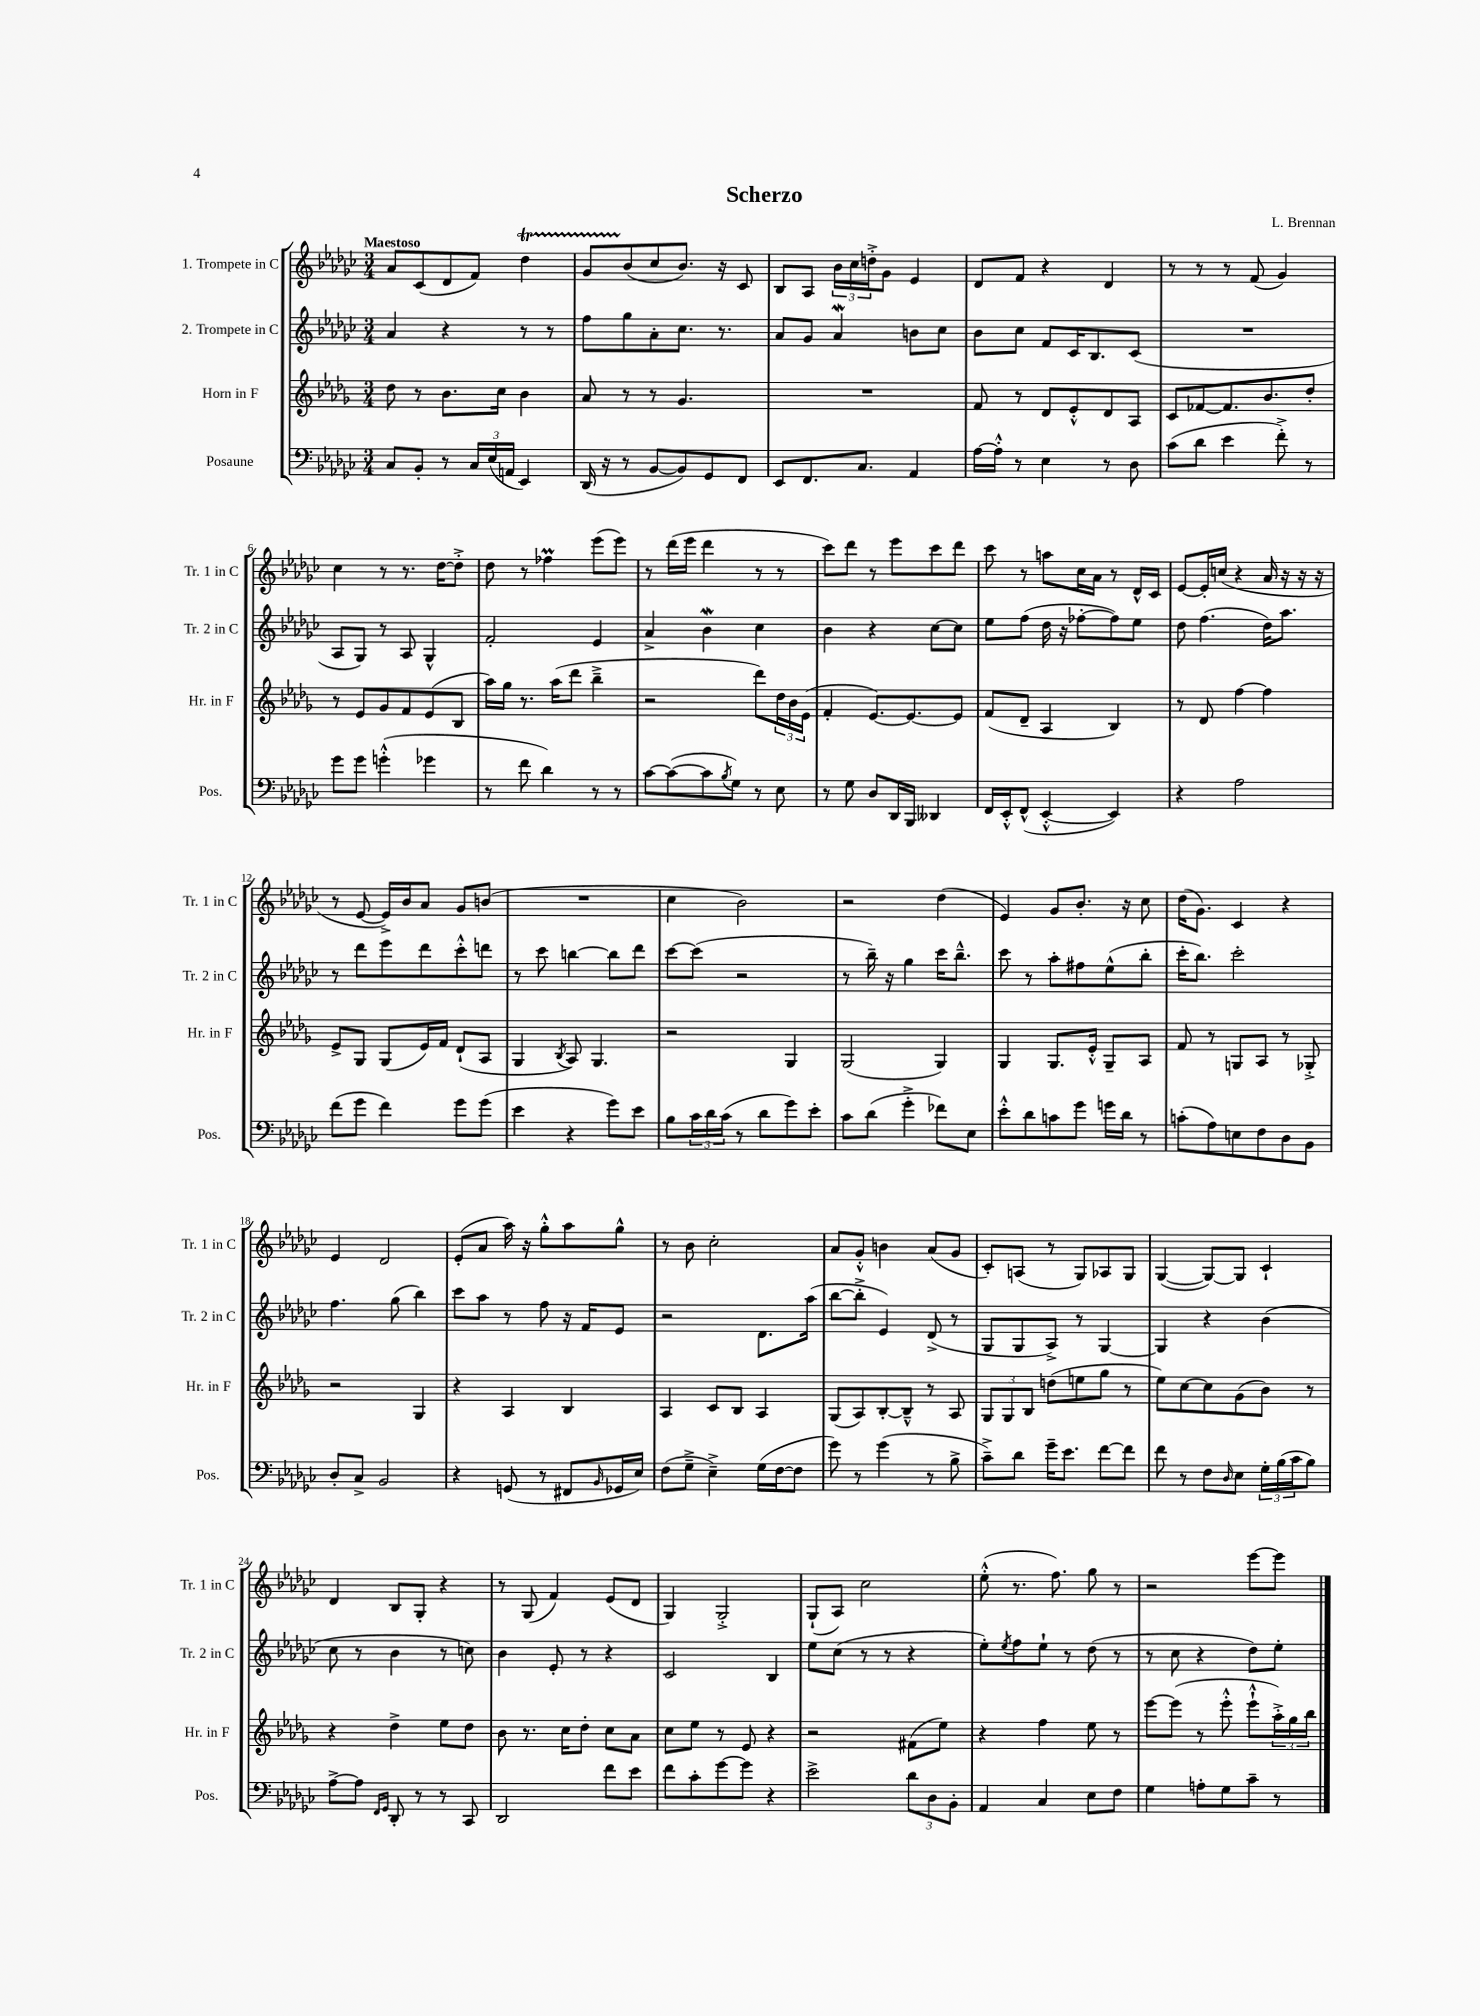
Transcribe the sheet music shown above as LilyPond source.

\header { title = "Scherzo" composer = "L. Brennan" }
<<
\new StaffGroup <<
\new Staff = "s0" \with { instrumentName = "1. Trompete in C" shortInstrumentName = "Tr. 1 in C" } {
    \clef treble \key ges \major \numericTimeSignature \time 3/4 \tempo "Maestoso"
    aes'8 ces'8( des'8 f'8) des''4\startTrillSpan |
    ges'8 bes'8\stopTrillSpan( ces''8 bes'8.) r16 ces'8 |
    bes8 aes8 \tuplet 3/2 { bes'16 ces''16 d''16-.-> } ges'8 ees'4 |
    des'8 f'8 r4 des'4 |
    r8 r8 r8 f'8( ges'4) |
    ces''4 r8 r8. des''16~ des''8-.-> |
    des''8 r8 fes''4\prall ees'''8( ees'''8) |
    r8 des'''16( ees'''16 des'''4 r8 r8 |
    ces'''8) des'''8 r8 ees'''8 ces'''8 des'''8 |
    ces'''8 r8 a''8 ces''16 aes'16 r8 des'16-^ ces'16 |
    ees'8~ ees'16-. c''16( r4 aes'16 r16 r16 r16 |
    r8 ees'8~ ees'16->) bes'16 aes'8 ges'8 b'8( |
    R2. |
    ces''4 bes'2) |
    r2 des''4( |
    ees'4) ges'8 bes'8.-. r16 ces''8 |
    des''16( ges'8.) ces'4 r4 |
    ees'4 des'2 |
    ees'8-.( aes'8 aes''16) r16 ges''8-.-^ aes''8 ges''8-^ |
    r8 bes'8 ces''2-. |
    aes'8 ges'8-.-^ b'4 aes'8( ges'8 |
    ces'8-.) a8( r8 ges8) aes8 ges8 |
    ges4~( ges8~) ges8 ces'4-! |
    des'4 bes8 ges8-. r4 |
    r8 ges8( f'4) ees'8( des'8 |
    ges4) ges2-.-> |
    ges8-!( aes8) ces''2 |
    ees''8-.-^( r8. f''8.) ges''8 r8 |
    r2 ees'''8~ ees'''8 \bar "|." |
}
\new Staff = "s1" \with { instrumentName = "2. Trompete in C" shortInstrumentName = "Tr. 2 in C" } {
    \clef treble \key ges \major \numericTimeSignature \time 3/4
    aes'4 r4 r8 r8 |
    f''8 ges''8 aes'8-. ces''8. r8. |
    aes'8 ges'8 aes'4\mordent b'8 ces''8 |
    bes'8 ces''8 f'8 ces'16 bes8. ces'8( |
    R2. |
    aes8 ges8) r8 aes8 ges4-^ |
    f'2-. ees'4 |
    aes'4-> bes'4\mordent ces''4 |
    bes'4 r4 ces''8~ ces''8 |
    ees''8 f''8( des''16 r16 fes''8~-. fes''8) ees''8 |
    des''8 f''4.( des''16) aes''8. |
    r8 des'''8 ees'''8 des'''8 ces'''8-.-^ d'''8 |
    r8 ces'''8 b''4~ b''8 des'''8 |
    ces'''8~ ces'''8( r2 |
    r8 bes''16--) r16 ges''4 ces'''16 bes''8.---^ |
    ces'''8 r8 aes''8-. fis''8 ees''8-^( bes''8-. |
    ces'''16-. bes''8.) ces'''2-. |
    f''4. ges''8( bes''4) |
    ces'''8 aes''8 r8 f''8 r16 f'16 ees'8 |
    r2 des'8. aes''16( |
    bes''8~ bes''8-.-> ees'4) des'8->( r8 |
    ges8 ges8 aes8->) r8 ges4~ |
    ges4 r4 bes'4( |
    ces''8 r8 bes'4 r8 c''8) |
    bes'4 ees'8-. r8 r4 |
    ces'2 bes4 |
    ees''8 ces''8( r8 r8 r4 |
    ees''8-.) \acciaccatura { ees''8 } f''8 ees''8-! r8 des''8( r8 |
    r8 ces''8 r4 des''8) ees''8-. \bar "|." |
}
\new Staff = "s2" \with { instrumentName = "Horn in F" shortInstrumentName = "Hr. in F" } {
    \clef treble \key des \major \numericTimeSignature \time 3/4
    des''8 r8 bes'8. c''16 bes'4 |
    aes'8 r8 r8 ges'4. |
    R2. |
    f'8 r8 des'8 ees'8-.-^ des'8 aes8 |
    c'8 fes'8~ fes'8. bes'8. des''8-. |
    r8 ees'8 ges'8 f'8 ees'8( bes8 |
    aes''16) ges''16 r8. aes''16( des'''8 bes''4---> |
    r2 des'''8) \tuplet 3/2 { des''16 bes'16 ees'16( } |
    f'4-. ees'8.~) ees'8.~ ees'8 |
    f'8( des'8-- aes4 bes4) |
    r8 des'8 f''4~ f''4 |
    ees'8-> ges8 ges8( ees'16) f'16 des'8-!( aes8 |
    ges4 \acciaccatura { bes8 } aes8) ges4. |
    r2 ges4 |
    ges2( ges4) |
    ges4 ges8. ees'16-.-^ ges8-- aes8 |
    f'8 r8 g8 aes8 r8 ges8-.-> |
    r2 ges4 |
    r4 aes4 bes4 |
    aes4 c'8 bes8 aes4 |
    ges8( aes8) bes8~-. bes8---^ r8 aes8 |
    \tuplet 3/2 { ges8 ges8 bes8 } d''8( e''8 ges''8 r8 |
    ees''8) c''8~ c''8 ges'8( bes'8) r8 |
    r4 des''4-> ees''8 des''8 |
    bes'8 r8. c''16 des''8-. c''8 aes'8 |
    c''8 ees''8 r8 ees'8 r4 |
    r2 fis'8( ees''8) |
    r4 f''4 ees''8 r8 |
    ees'''8~ ees'''8( r8 ees'''8-.-^ ees'''8-!-^ \tuplet 3/2 { aes''16-.->) ges''16 bes''16 } \bar "|." |
}
\new Staff = "s3" \with { instrumentName = "Posaune" shortInstrumentName = "Pos." } {
    \clef bass \key ges \major \numericTimeSignature \time 3/4
    ces8 bes,8-. r8 \tuplet 3/2 { ces16 ees16( a,16 } ees,4) |
    des,16( r16 r8 bes,8~ bes,8) ges,8 f,8 |
    ees,8 f,8. ces8. aes,4 |
    aes16~ aes16-.-^ r8 ees4 r8 des8 |
    ces'8( des'8 ees'4 f'8-.->) r8 |
    ges'8 ges'8 g'4-.-^( ges'4 |
    r8 f'8 des'4) r8 r8 |
    ces'8~ ces'8~( ces'8 \acciaccatura { bes8 } ges8) r8 ees8 |
    r8 ges8 des8 des,16 bes,,16 deses,4 |
    f,16 ees,16-.-^ f,8-^( ees,4~-.-^ ees,4) |
    r4 aes2 |
    f'8( ges'8 f'4) ges'8 ges'8( |
    ees'4 r4 ges'8) ees'8 |
    bes8 \tuplet 3/2 { ces'16 des'16 ces'16( } r8 des'8 ges'8) ees'8-. |
    ces'8 des'8( ges'4-.-> fes'8) ees8 |
    ees'8-.-^ des'8 c'8 ges'8 g'16 des'16 r8 |
    c'8-.( aes8) e8 f8 des8 bes,8 |
    des8-. ces8-> bes,2 |
    r4 g,8( r8 fis,8 \grace { bes,16 } ges,16 ees16) |
    f8( ges8---> ees4--->) ges16( f16~ f8 |
    ges'8) r8 ges'4( r8 bes8-> |
    ces'8--->) des'8 ges'16-- ees'8. f'8~ f'8 |
    f'8 r8 f8 \grace { des16 } ees8 \tuplet 3/2 { ges16-. bes16( ces'16 } bes8) |
    aes8~-> aes8 \grace { f,16 ges,16 } des,8-. r8 r8 ces,8 |
    des,2 f'8 ees'8 |
    f'8 ces'8-. ges'8~ ges'8 r4 |
    ees'2-> \tuplet 3/2 { des'8 des8 bes,8-. } |
    aes,4 ces4 ees8 f8 |
    ges4 a8-. ges8 ces'8-- r8 \bar "|." |
}
>>
>>
